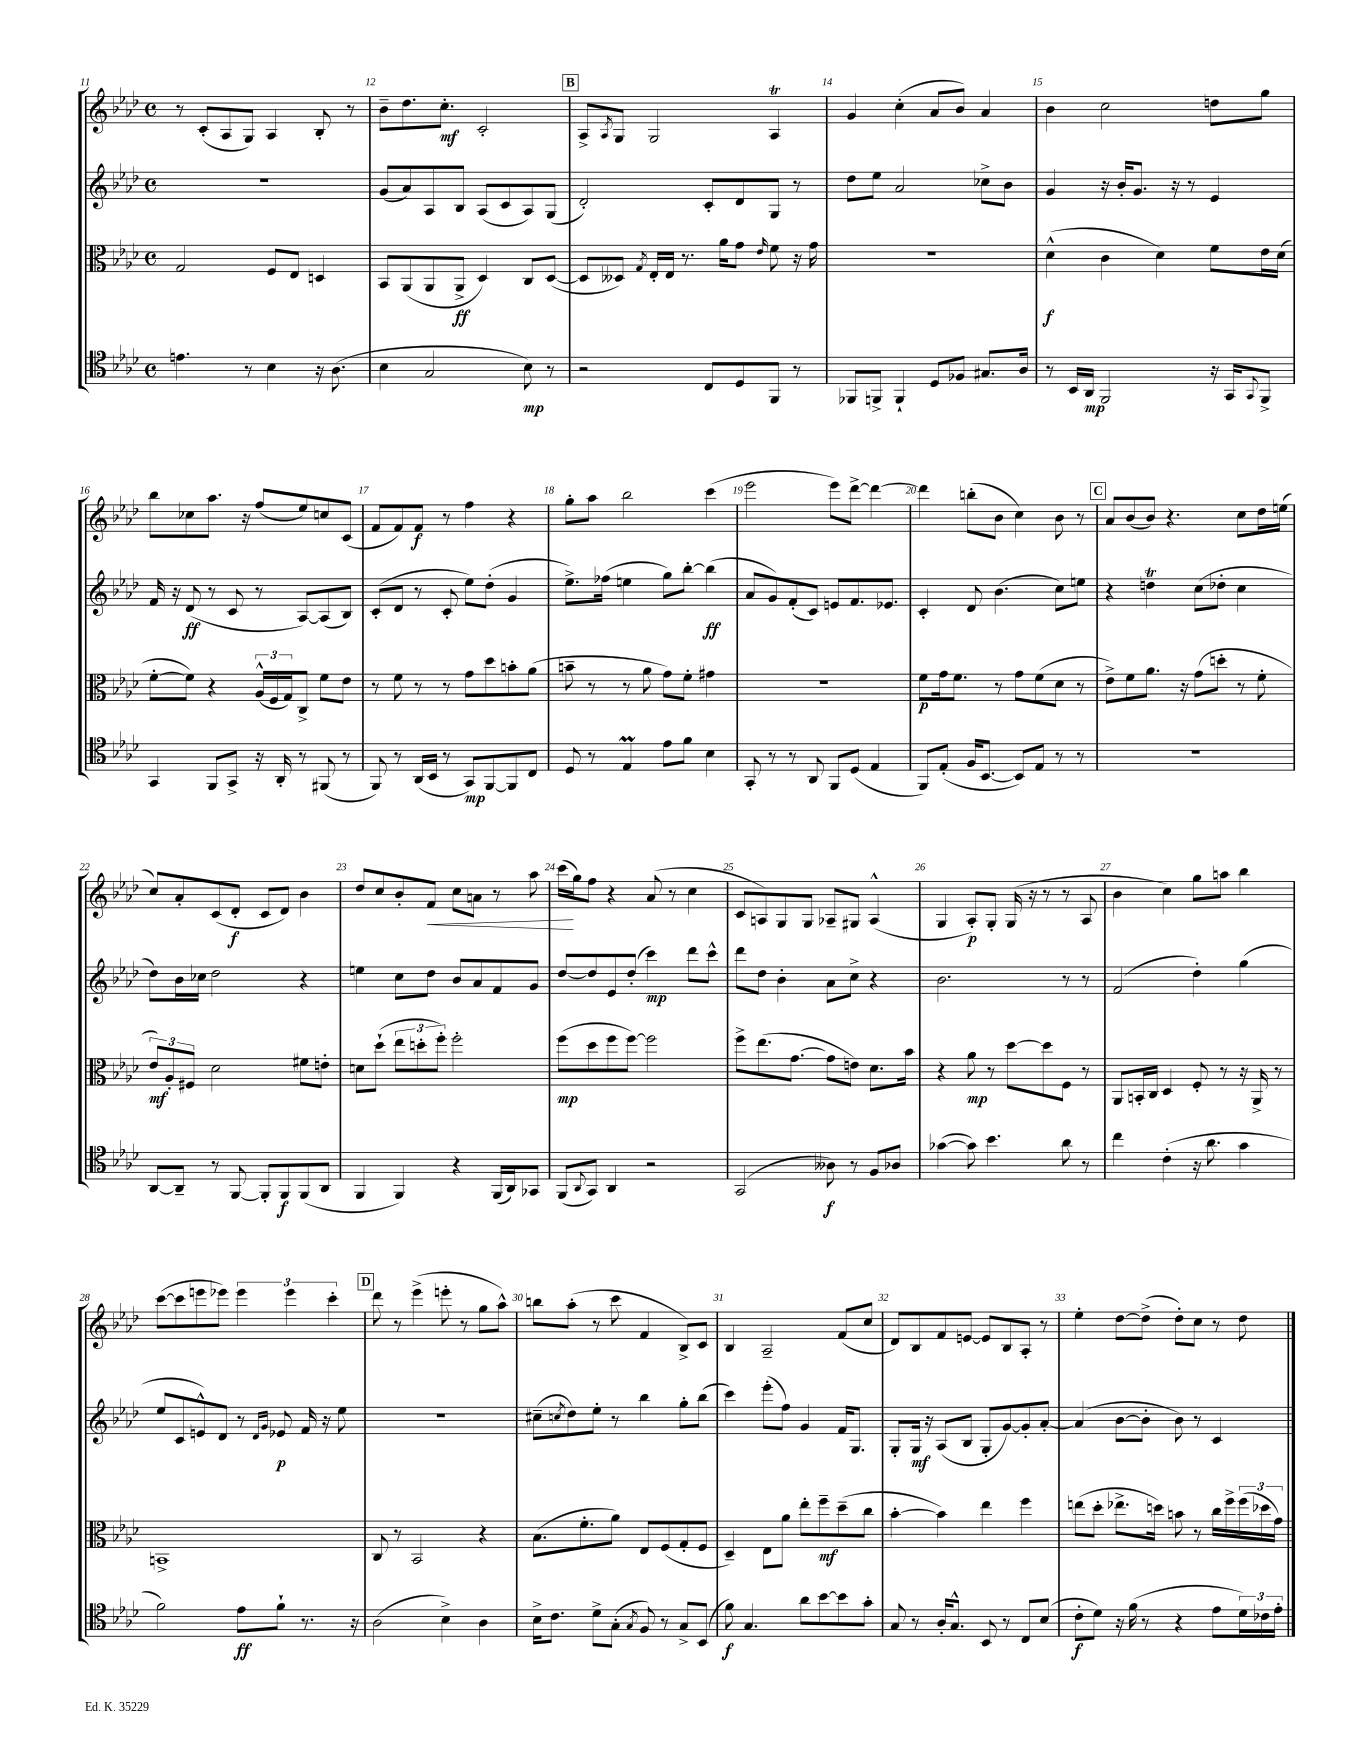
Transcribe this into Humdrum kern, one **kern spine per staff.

**kern	**kern	**kern	**kern
*staff4	*staff3	*staff2	*staff1
*clefC4	*clefC3	*clefG2	*clefG2
*k[b-e-a-d-]	*k[b-e-a-d-]	*k[b-e-a-d-]	*k[b-e-a-d-]
*M4/4	*M4/4	*M4/4	*M4/4
*met(c)	*met(c)	*met(c)	*met(c)
4.e\	2G/	1r	8r
.	.	.	(8c'/L
.	.	.	8A-/
8r	.	.	8G/J)
4B-\	8F/L	.	4A-/
.	8E-/J	.	.
16r	4D/	.	8B-'/
(8.A-\	.	.	.
.	.	.	8r
=	=	=	=
4B-\	8BB-/L	(8g/L	8b-~\L
.	(8AA-/	8a-/)	8.dd-\
2G/	8AA-/	8A-/	.
.	.	.	8.cc'\J
.	8AA-^/J	8B-/J	.
.	4D-/)	(8A-/L	2c'/
.	.	8c/	.
8B-\)	8C/L	8A-/)	.
8r	([8D-/J	(8G/J	.
=	=	=	=
2r	8D-/]L	2d-'/)	8A-^/L
.	.	.	8qA-/
.	8D--/J)	.	8G/J
.	8qG/	.	.
.	16E-'/LL	.	2G/
.	16E-/JJ	.	.
.	8.r	.	.
8C/L	.	8c'/L	.
.	16a-\LK	.	.
8D-/	8g\J	8d-/	.
.	16qqe-/	.	.
8FF/J	8f\	8G/J	4A-/
8r	16r	8r	.
.	16g\	.	.
=	=	=	=
8FF-/L	1r	8dd-\L	4g/
8FF^/J	.	8ee-\J	.
4FF`/	.	2a-/	(4cc'\
8D-/L	.	.	8a-/L
8F-/J	.	.	8b-/J)
8.G#/L	.	8cc-^\L	4a-/
.	.	8b-\J	.
16A-/Jk	.	.	.
=	=	=	=
8r	(4d-^^\	4g/	4b-\
16BB-/LL	.	.	.
16AA-/JJ	.	.	.
2FF/	4c\	16r	2cc\
.	.	16b-'/LK	.
.	.	8.g/J	.
.	4d-\)	.	.
.	.	16r	.
.	.	8r	.
16r	8f\L	4e-/	8dd\L
16GG/LK	.	.	.
8qqGG/	.	.	.
8FF^/J	16e-\L	.	8gg\J
.	(16d-\JJ	.	.
=	=	=	=
4GG/	[8f'\L	16f/	8bb-\L
.	.	16r	.
.	8f\]J)	(8d-/	8cc-\
8FF/L	4r	8r	8.aa-\J
8GG^/J	.	8c/	.
.	.	.	16r
16r	(24A-^^/LL	8r	(8ff/L
.	24F/	.	.
16AA-'/	.	.	.
.	24G/J)	.	.
8r	8C^/J	[8A-/L)	8ee-/)
(8FF#/	8f\L	(8A-/]	8cc/
8r	8e-\J	8B-/J)	(8c/J
=	=	=	=
8FF/)	8r	(8c'/L	8f/L
8r	8f\	8d-/J	8f/)
(16AA-/LL	8r	8r	8f/J
16BB-/JJ	.	.	.
8r	8r	8c'/	8r
8GG/L)	8g\L	8ee-\L)	4ff\
[8FF/	8dd-\	(8dd-'\J	.
8FF/]	8b'\	4g/	4r
8C/J	(8a-\J	.	.
=	=	=	=
8D-/	8b~\	8.ee-^\L)	8gg'\L
8r	8r	.	8aa-\J
.	.	(16ff-\Jk	.
4E-/	8r	4ee\	2bb-\
.	8a-\	.	.
8e-\L	8g\L)	8gg\L)	.
8f\J	8f'\J	[8bb-'\J	.
4B-\	4g#\	(4bb-\]	(4ccc\
=	=	=	=
8GG'/	1r	8a-/L	2eee-\
8r	.	8g/)	.
8r	.	(8f'/	.
8AA-/	.	8c/J)	.
8FF/L	.	8e/L	8eee-\L)
(8D-/J	.	8.f/	[8ddd-^\J
4E-/	.	.	4ddd-\_
.	.	8.e-/J	.
=	=	=	=
8FF/L)	8f\L	4c'/	4ddd-\]
(8E-'/J	16g\k	.	.
.	8.f\J	.	.
16F/LK	.	8d-/	(8bb'\L
[8.BB-/J	.	.	.
.	8r	(4.b-\	8b-\J
8BB-/]L)	8g\L	.	4cc\)
8E-/J	(8f\	.	.
8r	8d-\J	8cc\L)	8b-\
8r	8r	8ee\J	8r
=	=	=	=
1r	8e-^\L)	4r	8a-/L
.	8f\	.	(8b-/
.	8.a-\J	4dd\	8b-/J)
.	.	.	4.r
.	16r	.	.
.	(8g\L	(8cc\L	.
.	8dd'\J	8dd-'\J	.
.	8r	4cc\	8cc\L
.	8f'\	.	16dd-\L
.	.	.	(16ee\JJ
=	=	=	=
[8AA-/L	12e-/L)	8dd-\L)	8cc/L)
.	12A-'/	.	.
8AA-~/]J	.	16b-\L	8a-'/
.	12F#/J	.	.
.	.	16cc-\JJ	.
8r	2d-\	2dd-\	(8c/
[8FF/	.	.	8d-'/J
8FF'/]L	.	.	8c/L
8FF/	.	.	8d-/J)
(8FF/	8f#\L	4r	4b-\
8AA-/J	8e'\J	.	.
=	=	=	=
4FF/	8d\L	4ee\	8dd-/L
.	(8dd-`\J	.	8cc/
4FF/)	12ee-\L	8cc\L	8b-'/
.	12dd'\	.	.
.	.	8dd-\J	8f/J
.	12ff'\J)	.	.
4r	2ff'\	8b-/L	8cc\L
.	.	8a-/	8a\J
(16FF/LL	.	8f/	8r
16AA-/J)	.	.	.
8GG-/J	.	8g/J	8aa-\
=	=	=	=
(8FF/L	(8ff\L	[8dd-/L	(16ccc\LL
.	.	.	16gg\J)
8qqAA-/	.	.	.
8GG/J)	8dd-\	8dd-/]	8ff\J
4AA-/	8ff\	8e-/	4r
.	[8ff\J)	(8dd-'/J	.
2r	2ff\]	4ccc\)	(8a-/
.	.	.	8r
.	.	8ddd-\L	4cc\
.	.	8ccc^^\J	.
=	=	=	=
(2GG/	8ff^\L	8ddd-\L	8c/L
.	(8.ee-\	8dd-\J	8A/)
.	.	4b-'\	8G/
.	[8.g\J	.	.
.	.	.	8G/J
8A--\)	8g\]L	8a-\L	8A-~/L
8r	8e\J)	8cc^\J	8G#/J
8F/L	8.d-\L	4r	(4A-^^/
8A-/J	.	.	.
.	16b-\Jk	.	.
=	=	=	=
([4g-\	4r	2.b-\	4G/
8g-\])	8a-\	.	8A-'/L)
4.b-\	8r	.	8G'/J
.	[8dd-\L	.	(16G/
.	.	.	16r
.	8dd-\]	.	8r
8a-\	8F\J	8r	8r
8r	8r	8r	8A-/
=	=	=	=
4cc\	8AA-/L	(2f/	4b-\
.	16BB'/L	.	.
.	16C/JJ	.	.
(4c'\	4D-/	.	4cc\)
16r	8F'/	4dd-'\)	8gg\L
8.a-\	.	.	.
.	8r	.	8aa\J
4g\	16r	(4gg\	4bb-\
.	16AA-^/	.	.
.	8r	.	.
=	=	=	=
2f\)	1BB^	8ee-/L	([8ccc\L
.	.	8c/	8ccc\]
.	.	8e^^/)	8eee\
.	.	8d-/J	8eee-\J)
8e-\L	.	8r	6eee-\
.	.	16qqd-/LL	.
.	.	16qqg/JJ	.
8f`\J	.	8e-/	.
.	.	.	6eee-\
8.r	.	16f/	.
.	.	16r	.
.	.	.	6ccc'\
.	.	8ee-\	.
16r	.	.	.
=	=	=	=
(2A-\	8C/	1r	8ddd-\
.	8r	.	8r
.	2BB-/	.	(4eee-^\
4B-^\)	.	.	8eee'\
.	.	.	8r
4A-\	4r	.	8gg\L
.	.	.	8aa-^^\J)
=	=	=	=
16B-^\LK	(8.B-\L	(8cc#~\L	8bb\L
8.c\J	.	.	.
.	.	8qcc/	.
.	.	8dd-\)	(8aa-'\J
.	8.f'\	.	.
8d-^\L	.	8ee-'\J	8r
(8G'\J	8a-\J)	8r	8ccc\
8qG/	.	.	.
8F/)	8E-/L	4bb-\	4f/
8r	(8F/	.	.
8G^/L	8G'/	8gg'\L	8B-^/L)
(8BB-/J	8F/J	(8bb-\J	8c/J
=	=	=	=
8f\)	4D-~/)	4ccc\)	4B-/
4.G/	.	.	.
.	8E-\L	(8eee-'\L	2A-~/
.	8a-\J	8ff\J)	.
8a-\L	8ee-'\L	4g/	.
[8b-\	8ff~\	.	.
8b-\]	(8dd-~\	16f/LK	(8f/L
.	.	8.G/J	.
8g'\J	8cc\J	.	8cc/J
=	=	=	=
8G/	[4b-'\	8G'/L	8d-/L)
8r	.	16G/Jk	8B-/
.	.	16r	.
16A-'/LK	4b-\])	(8A-/L	8f/
8.G^^/J	.	.	.
.	.	8B-/J	[8e/J
8BB-/	4ee-\	8G'/L	8e/]L
8r	.	[8g/)	8B-/
8C/L	4ff\	8g'/]	8A-'/J
(8B-/J	.	[8a-'/J	8r
=	=	=	=
8c'\L	(8ee\L	(4a-/]	4ee-'\
8d-\J)	8dd-'\J	.	.
16r	8.ee-^\L	[8b-\L	[8dd-\L
(16f\	.	.	.
8r	.	8b-'\]J	(8dd-^\]J
.	16dd\Jk)	.	.
4r	8b\	8b-\)	8dd-'\L)
.	8r	8r	8cc\J
8e-\L	16cc\LL	4c/	8r
.	16ff^\	.	.
24d-\L)	(24ff\	.	8dd-\
24c-\	24dd-\	.	.
24e-'\JJ	24g\JJ)	.	.
==	==	==	==
*-	*-	*-	*-
